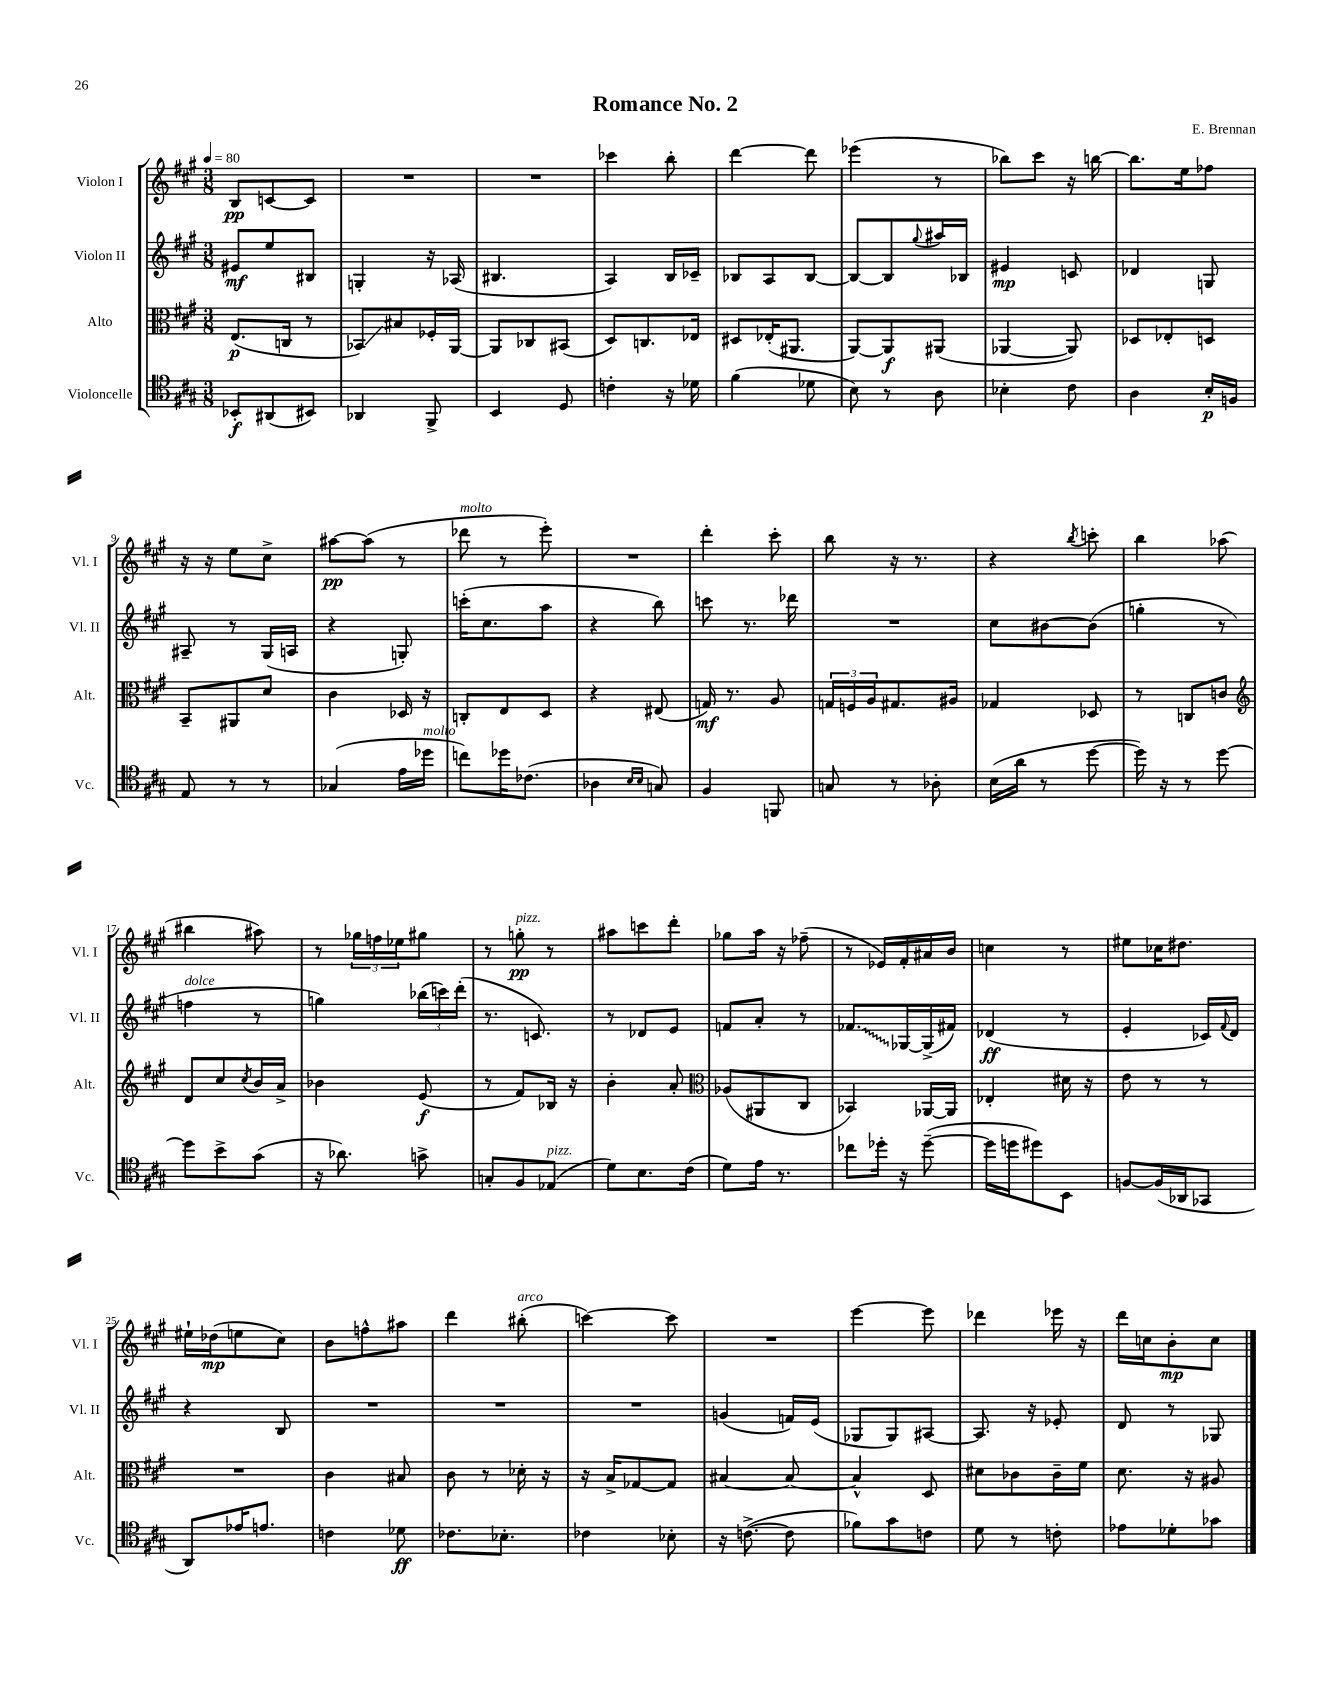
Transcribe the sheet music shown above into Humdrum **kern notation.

**kern	**kern	**kern	**kern
*staff4	*staff3	*staff2	*staff1
*clefC4	*clefC3	*clefG2	*clefG2
*k[f#c#g#]	*k[f#c#g#]	*k[f#c#g#]	*k[f#c#g#]
*M3/8	*M3/8	*M3/8	*M3/8
*MM80	*MM80	*MM80	*MM80
8BB-'/L	(8.E/L	8e#/L	8B/L
(8AA#/	.	8ee/	[8c/
.	16C/Jk	.	.
8BB#/J)	8r	8B#/J	8c/]J
=	=	=	=
4AA-/	8BB-/L)	4G'/	4.r
.	8B#/	.	.
8FF#^/	16F-'/L	16r	.
.	[16AA/JJ	(16A-/	.
=	=	=	=
4BB/	8AA/]L	4.B#/	4.r
.	8C-/	.	.
8D/	(8BB#/J	.	.
=	=	=	=
4c'\	8D/L)	4A/)	4ccc-\
.	8.C/	.	.
16r	.	16B/LL	8bb'\
16d-\	16E-/Jk	16c-~/JJ	.
=	=	=	=
(4f#\	8D#/L	8B-/L	[4ddd\
.	(16E-'/K	8A/	.
.	8.AA#/J	.	.
8d-\	.	[8B-/J	8ddd\]
=	=	=	=
8B\)	[8AA/L)	8B-/_L	(4eee-\
8r	8AA/]	8B-/]	.
.	.	8qqgg#/	.
8A\	(8AA#/J	16aa#/L	8r
.	.	16B-/JJ	.
=	=	=	=
4B-'\	[4AA-/	4e#/	8bb-\L)
.	.	.	8ccc#\J
8c#\	8AA-/])	8c/	16r
.	.	.	[16bb\
=	=	=	=
4A\	8D-/L	4d-/	8.bb\]L
.	8E-'/	.	.
.	.	.	16ee\k
16B'/LL	8D/J	8G/	8ff-\J
16F/JJ	.	.	.
=	=	=	=
8E/	8BB~/L	8A#~/	16r
.	.	.	16r
8r	8AA#/	8r	8ee\L
8r	8d/J	(16G#/LL	8cc#^\J
.	.	16A/JJ	.
=	=	=	=
(4G-/	4c#\	4r	[8aa#\L
.	.	.	(8aa#\]J
16e\LL	16D-/	8G'/)	8r
16dd-\JJ	16r	.	.
=	=	=	=
8cc\L)	8C'/L	(16ccc'\LK	8ddd-\
.	.	8.cc#\	.
16dd-\K	8E/	.	8r
(8.c-\J	.	.	.
.	8D/J	8aa\J	8eee'\)
=	=	=	=
4A-\	4r	4r	4.r
16qqB/LL	.	.	.
16qqB/JJ	.	.	.
8G/)	(8E#/	8bb\)	.
=	=	=	=
4F#/	16G/)	8ccc\	4ddd'\
.	8.r	.	.
.	.	8.r	.
8FF/	8A/	.	8ccc#'\
.	.	16ddd-\	.
=	=	=	=
8G/	24G/LL	4.r	8bb\
.	24F/	.	.
.	24A/J	.	.
8r	8.G#/	.	16r
.	.	.	8.r
8A-'\	.	.	.
.	16A#/Jk	.	.
=	=	=	=
(16B\LL	4G-/	8cc#\L	4r
16a\JJ	.	.	.
8r	.	[8b#\	.
.	.	.	8qbb/
[8dd\	8D-/	(8b#\]J	8ccc'\
=	=	=	=
16dd\])	8r	4gg'\	4bb\
16r	.	.	.
8r	8C/L	.	.
[8dd\	8c/J	8r	(8aa-\
=	=	=	=
*	*clefG2	*	*
8dd\]L	8d/L	4ff\	4bb#\
8b^\	8cc#/	.	.
.	8qcc#/	.	.
(8g#\J	16b/L	8r	8aa#\)
.	16a^/JJ	.	.
=	=	=	=
16r	4b-\	4gg\)	8r
8.a-\)	.	.	.
.	.	.	24gg-\LL
.	.	.	24ff\
.	.	.	24ee-\J
8g^\	(8e/	(24bb-\LL	8gg#\J
.	.	24ccc\)	.
.	.	(24ddd'\JJ	.
=	=	=	=
8G'/L	8r	8.r	8r
8F#/	8f#/L)	.	8gg'\
.	.	8.c/)	.
(8E-/J	16B-/Jk	.	8r
.	16r	.	.
=	=	=	=
8d\L)	4b'\	8r	8aa#\L
8.B\	.	8d-/L	8ccc\
.	8a'/	8e/J	8ddd'\J
(16c#\Jk	.	.	.
=	=	=	=
*	*clefC3	*	*
8d\L)	(8A-/L	8f/L	8gg-\L
16e\Jk	8AA#/	8a'/J	16aa\Jk
8.r	.	.	16r
.	8C#/J	8r	(8ff-~\
=	=	=	=
8cc-\L	4BB-/)	8.f-/L	8r
16dd-'\Jk	.	.	16e-/LL)
16r	.	[16G-/L	16f#'/
([8dd-~\	[16AA-/LL	(16G-^/]	16a#/
.	16AA-/]JJ	16f#/JJ)	16b/JJ
=	=	=	=
16dd-\]LL	4E-'/	(4d-/	4cc\
16dd\J	.	.	.
8dd#\)	.	.	.
8BB\J	16d#\	8r	8r
.	16r	.	.
=	=	=	=
[8F/L	8e\	4e'/	8ee#\L
(16F/]L	8r	.	16cc-\K
16AA-/J	.	.	8.dd#\J
8GG-/J	8r	16c-/LL)	.
.	.	8qqf#/	.
.	.	16d/JJ	.
=	=	=	=
8AA/L)	4.r	4r	16ee#`\LL
.	.	.	(16dd-\J
16e-/K	.	.	8ee\
8.e/J	.	.	.
.	.	8B/	8cc#\J)
=	=	=	=
4c\	4c#\	4.r	8b\L
.	.	.	8ff^^\
8d-\	8B#/	.	8aa#\J
=	=	=	=
8.c-\L	8c#\	4.r	4ddd\
.	8r	.	.
8.B-'\J	.	.	.
.	16d-'\	.	(8bb#'\
.	16r	.	.
=	=	=	=
4c-\	16r	4.r	[4ccc\)
.	16B^/LK	.	.
.	[8G-/	.	.
8B-'\	8G-/]J	.	8ccc\]
=	=	=	=
16r	[4B#/	(4g/	4.r
([8.c^\	.	.	.
8c\]	8B#/_	16f/LL)	.
.	.	(16e/JJ	.
=	=	=	=
8f-\L)	4B#^^/]	8G-/L	[4eee\
8g#\	.	8G-/)	.
8c\J	8D/	[8A#/J	8eee\]
=	=	=	=
8d\	8d#\L	8.A#/]	4ddd-\
8r	8c-\	.	.
.	.	16r	.
8c'\	16c-~\L	8e-'/	16eee-\
.	16f#\JJ	.	16r
=	=	=	=
8e-\L	8.d\	8d/	16ddd\LL
.	.	.	16cc\J
8d-'\	.	8r	8b'\
.	16r	.	.
8g-\J	8A#/	8G-/	8cc\J
==	==	==	==
*-	*-	*-	*-
